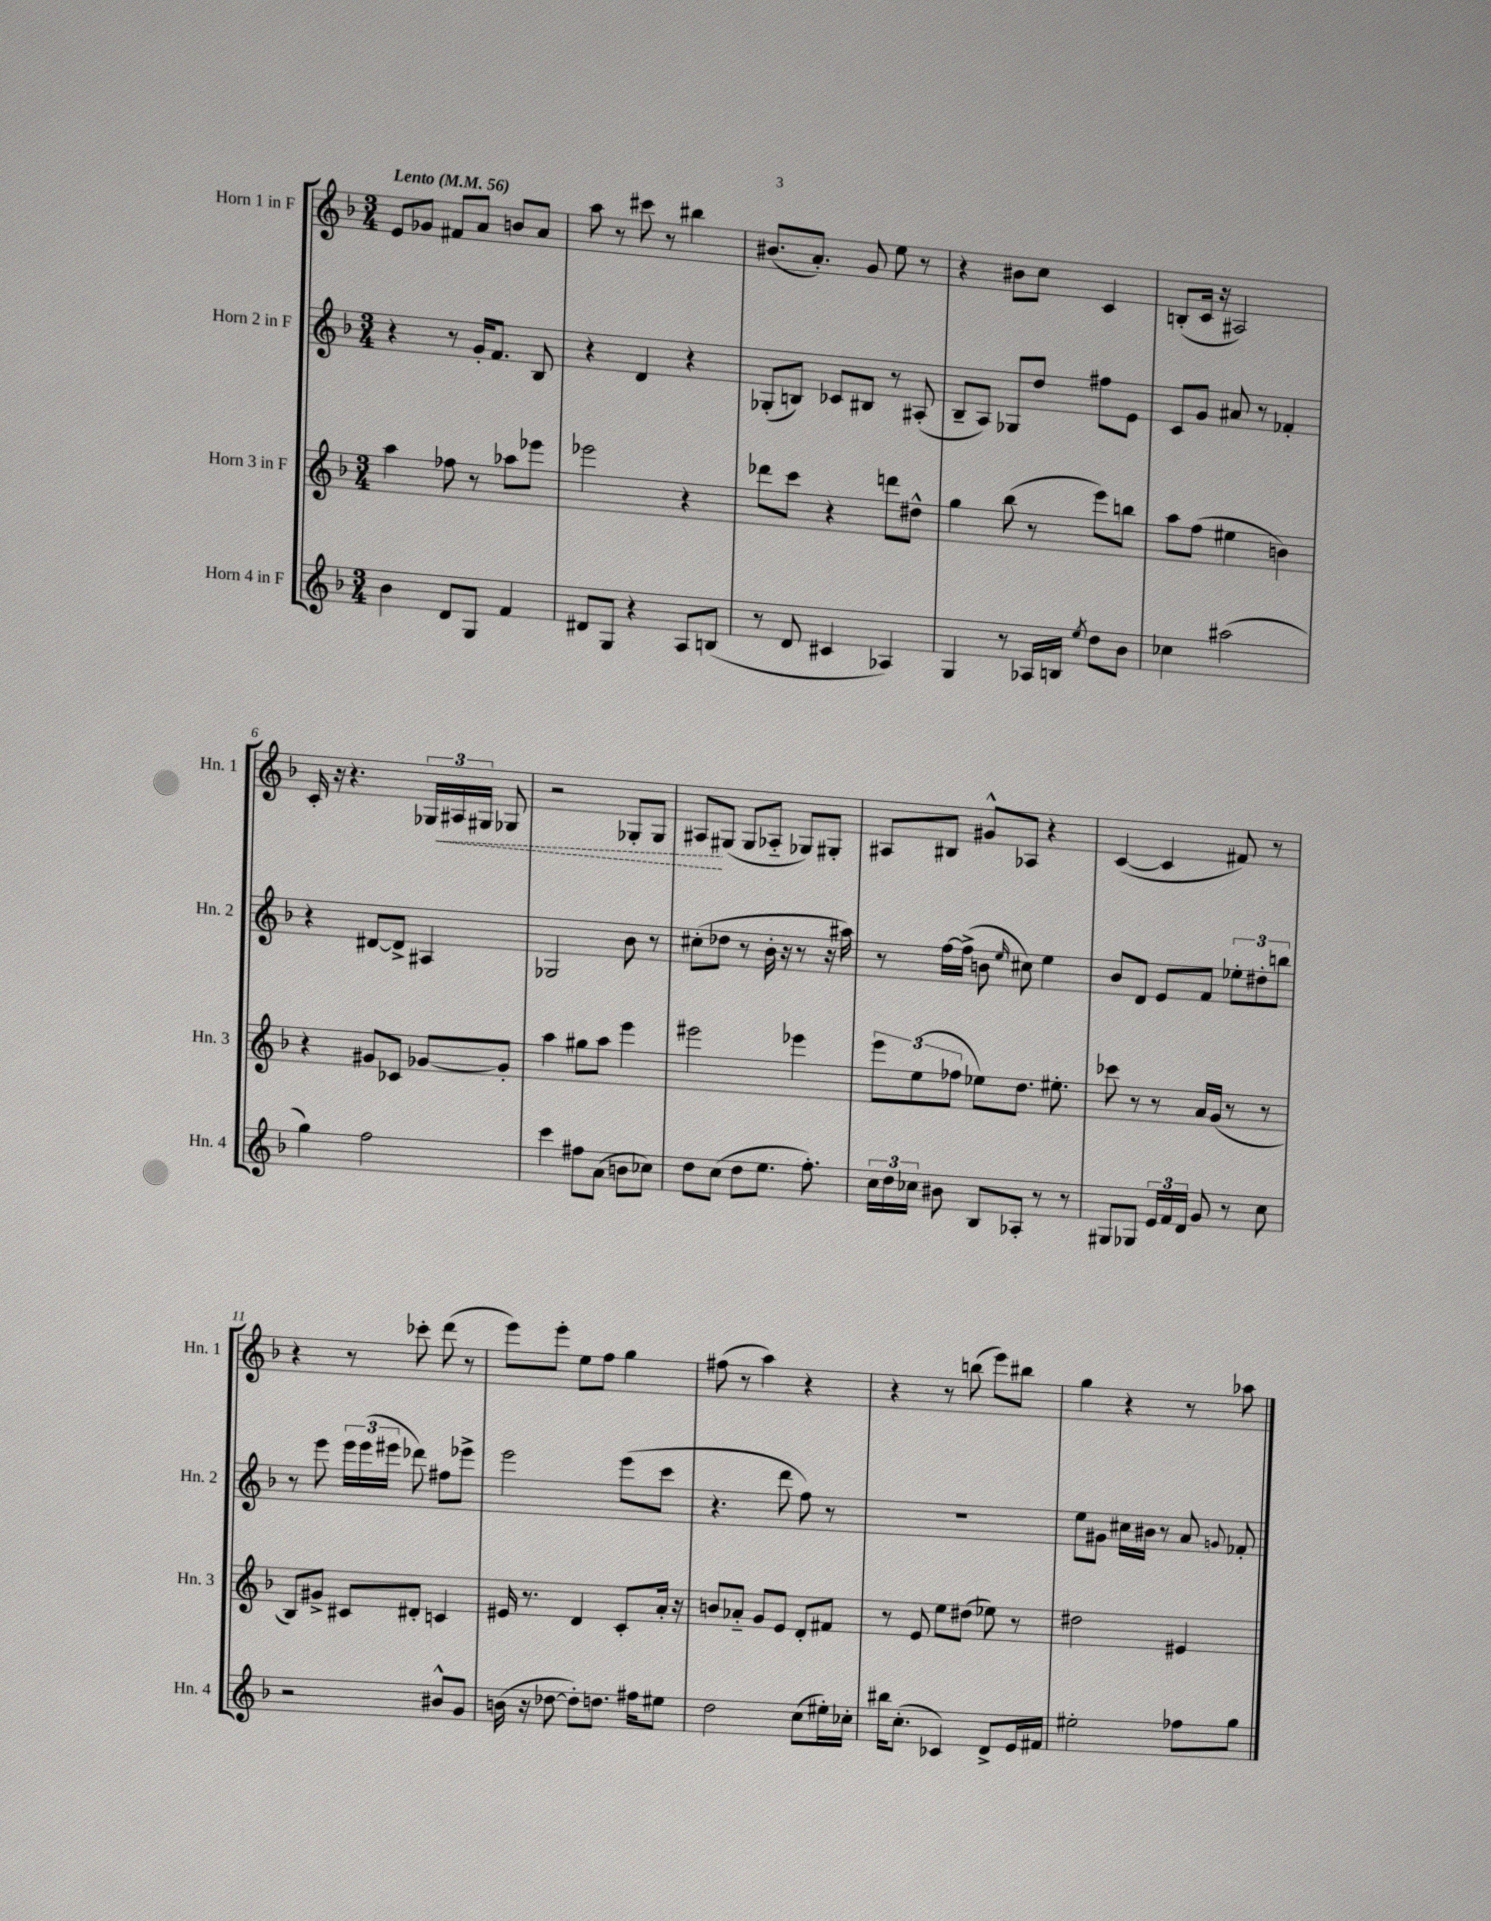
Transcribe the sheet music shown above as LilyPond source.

<<
\new StaffGroup <<
\new Staff = "s0" \with { instrumentName = "Horn 1 in F" shortInstrumentName = "Hn. 1" } {
    \clef treble \key f \major \numericTimeSignature \time 3/4 \tempo "Lento" 4 = 56
    \autoBeamOff e'8[ ges'8] fis'8[ a'8] b'8[ a'8] |
    a''8 r8 cis'''8 r8 bis''4 |
    bis'8.[( a'8.]-.) g'8 e''8 r8 |
    r4 bis'8[ c''8] c'4 |
    b8[-.( c'16] r16 ais2) |
    c'16-. r16 r4. \tuplet 3/2 { ges16[ \once \override Hairpin.style = #'dashed-line ais16\< gis16] } ges8 |
    r2 ges8[-. ges8] |
    ais8[\! gis8]( gis8[ aes8]-_ ges8[) gis8]-. |
    ais8[ bis8] gis'8[-^ aes8] r4 |
    c'4~( c'4 fis'8) r8 |
    r4 r8 ces'''8-. d'''8( r8 |
    e'''8[) e'''8]-. e''8[ f''8] g''4 |
    fis''8( r8 a''4) r4 |
    r4 r8 b''8( e'''8[) bis''8] |
    g''4 r4 r8 aes''8 \bar "|." |
}
\new Staff = "s1" \with { instrumentName = "Horn 2 in F" shortInstrumentName = "Hn. 2" } {
    \clef treble \key f \major \numericTimeSignature \time 3/4
    \autoBeamOff r4 r8 g'16[-. f'8.] bes8 |
    r4 d'4 r4 |
    ges8[-.( b8]) ces'8[ bis8] r8 ais8-.( |
    bes8[-- a8]) ges8[ d''8] fis''8[ e'8] |
    c'8[ g'8] ais'8 r8 fes'4-. |
    r4 dis'8[~ dis'8]-> ais4 |
    ges2 bes'8 r8 |
    cis''8[-.( des''8] r8 bes'16-. r16 r8 r16 ais''16) |
    r8 f''16[~ f''16]->( b'8 \grace { e''16 } cis''8) e''4 |
    bes'8[ d'8] e'8[ f'8] \tuplet 3/2 { ees''8[-. dis''8-. b''8] } |
    r8 e'''8 \tuplet 3/2 { e'''16[ e'''16( eis'''16] } des'''8) fis''8[ ees'''8]-> |
    e'''2 e'''8[( c'''8] |
    r4. d'''8 f''8) r8 |
    R2. |
    e''8[ gis'8] cis''16[ bis'16] r8 a'8 \appoggiatura { g'8 } fes'8-. \bar "|." |
}
\new Staff = "s2" \with { instrumentName = "Horn 3 in F" shortInstrumentName = "Hn. 3" } {
    \clef treble \key f \major \numericTimeSignature \time 3/4
    \autoBeamOff a''4 fes''8 r8 aes''8[ ees'''8] |
    ees'''2 r4 |
    des'''8[ c'''8] r4 d'''8[ dis''8]-^ |
    g''4 bes''8( r8 e'''8[) b''8] |
    a''8[ f''8]( eis''4 b'4) |
    r4 gis'8[ ces'8] ges'8[~ ges'8]-. |
    a''4 gis''8[ a''8] e'''4 |
    eis'''2 ees'''4 |
    \tuplet 3/2 { e'''8[ e''8( fes''8] } ees''8[) d''8.] eis''8.-. |
    ces'''8 r8 r8 a'16[ g'16]( r8 r8 |
    bes8[) gis'8]-> cis'8[ dis'8]-. c'4 |
    eis'16 r8. d'4 c'8[-. a'16]-. r16 |
    b'8[ aes'8]-_ g'8[ e'8] d'8[-. fis'8] |
    r8 e'8 e''8[ dis''8]( ees''8) r8 |
    dis''2 eis'4 \bar "|." |
}
\new Staff = "s3" \with { instrumentName = "Horn 4 in F" shortInstrumentName = "Hn. 4" } {
    \clef treble \key f \major \numericTimeSignature \time 3/4
    \autoBeamOff bes'4 d'8[ g8] f'4 |
    dis'8[ g8] r4 a8[ b8]( |
    r8 d'8 cis'4 aes4) |
    g4 r8 aes16[ b16] \acciaccatura { e''8 } d''8[ bes'8] |
    ces''4 ais''2( |
    g''4) f''2 |
    c'''4 fis''8[ a'8]( b'8[ ces''8]) |
    d''8[ c''8]( d''8[ e''8.] f''8.-.) |
    \tuplet 3/2 { c''16[ d''16 ces''16] } bis'8 bes8[ aes8]-. r8 r8 |
    gis8[ ges8] \tuplet 3/2 { e'16[ f'16 d'16] } g'8 r8 c''8 |
    r2 bis'8[-^ g'8] |
    b'16( r16 des''8~ des''8[-.) d''8.] fis''16[ eis''8] |
    d''2 c''8[( eis''16-.) ces''16]-. |
    bis''16[ c''8.]-.( ces'4) d'8[-> e'16 fis'16] |
    eis''2-. fes''8[ g''8] \bar "|." |
}
>>
>>
